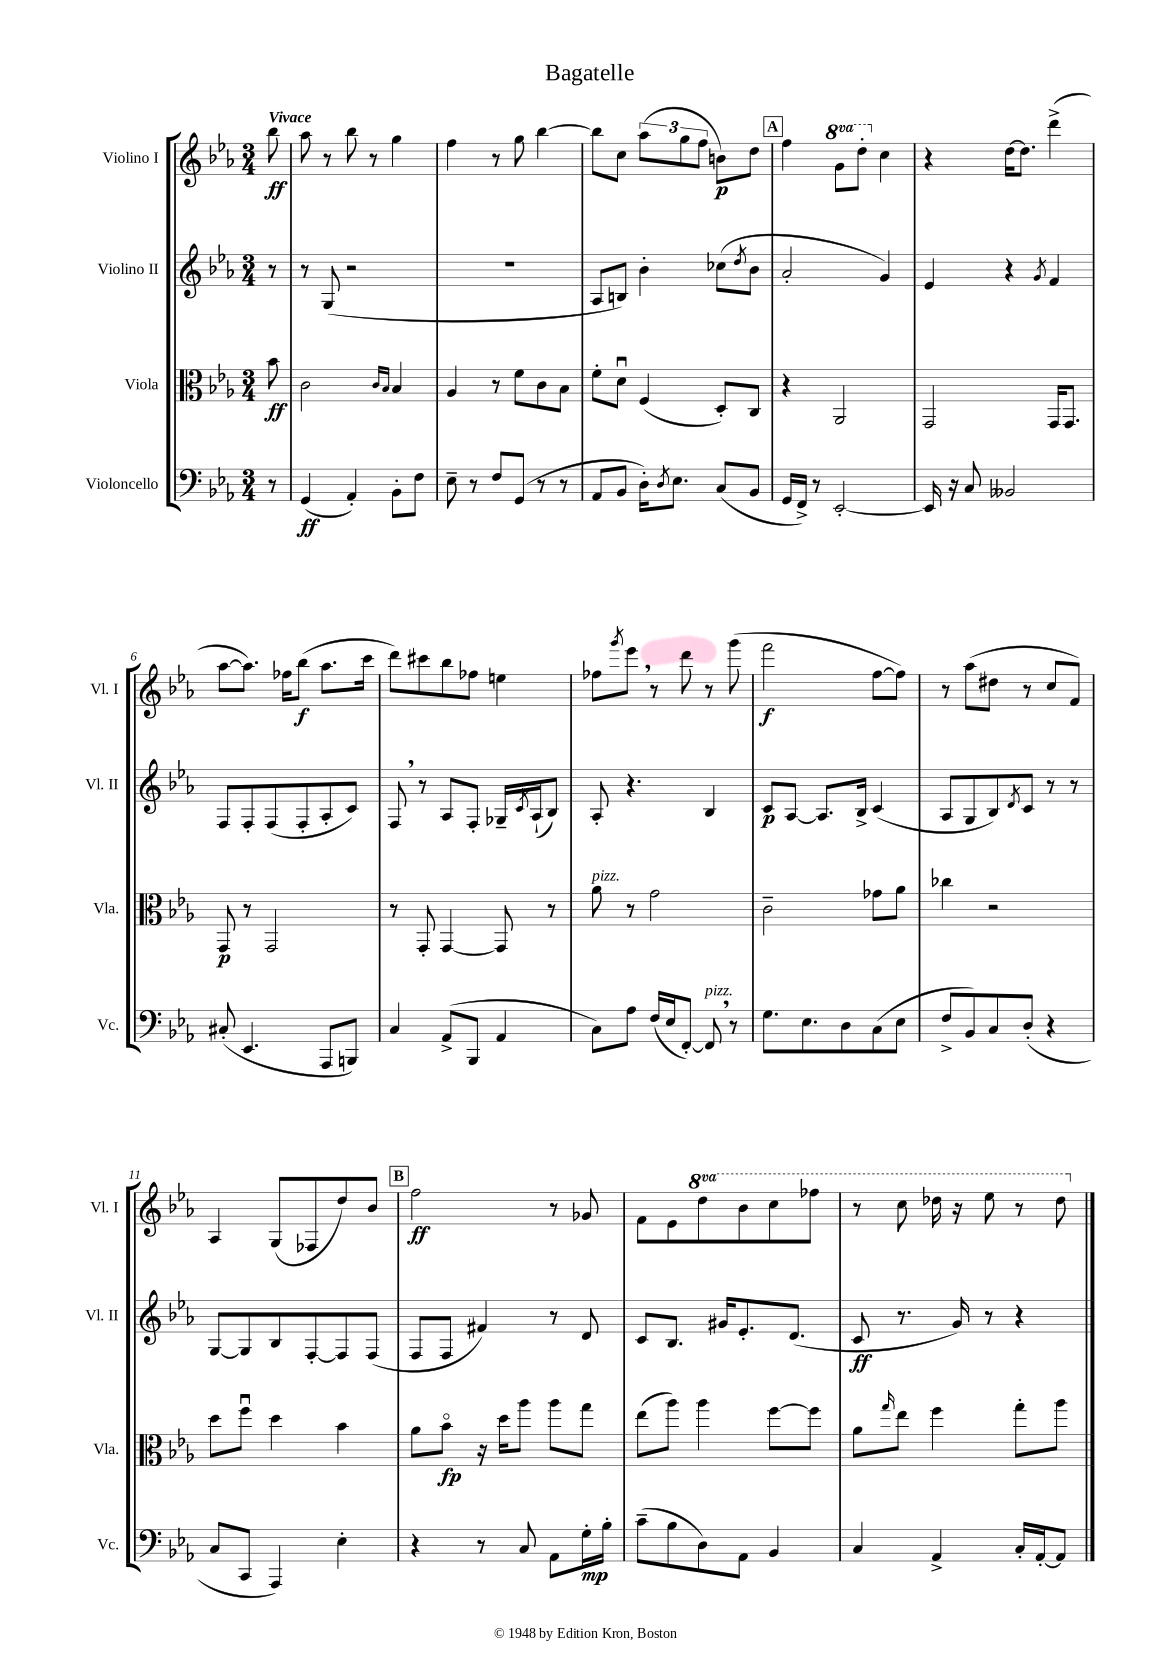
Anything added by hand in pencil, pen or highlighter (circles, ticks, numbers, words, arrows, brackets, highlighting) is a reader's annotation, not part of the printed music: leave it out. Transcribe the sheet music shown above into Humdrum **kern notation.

**kern	**dynam	**kern	**dynam	**kern	**dynam	**kern	**dynam
*part4	*part4	*part3	*part3	*part2	*part2	*part1	*part1
*staff4	*staff4	*staff3	*staff3	*staff2	*staff2	*staff1	*staff1
*I"Violoncello	*	*I"Viola	*	*I"Violino II	*	*I"Violino I	*
*I'Vc.	*	*I'Vla.	*	*I'Vl. II	*	*I'Vl. I	*
*clefF4	*	*clefC3	*	*clefG2	*	*clefG2	*
*k[b-e-a-]	*	*k[b-e-a-]	*	*k[b-e-a-]	*	*k[b-e-a-]	*
*M3/4	*	*M3/4	*	*M3/4	*	*M3/4	*
=	=	=	=	=	=	=	=
!	!	!	!	!	!	!LO:TX:a:B:t=Vivace	!
8r	.	8b-\	ff	8r	.	8bb-\	ff
=1	=1	=1	=1	=1	=1	=1	=1
(4GG/	ff	2c\	.	8r	.	8aa-\	.
.	.	.	.	(8G/	.	8r	.
4AA-'/)	.	.	.	2r	.	8bb-\	.
.	.	.	.	.	.	8r	.
.	.	16qqc/LL	.	.	.	.	.
.	.	16qqB-/JJ	.	.	.	.	.
8BB-'\L	.	4B-/	.	.	.	4gg\	.
8F\J	.	.	.	.	.	.	.
=2	=2	=2	=2	=2	=2	=2	=2
8E-~\	.	4A-/	.	2.r	.	4ff\	.
8r	.	.	.	.	.	.	.
8F/L	.	8r	.	.	.	8r	.
(8GG/J	.	8f\L	.	.	.	8gg\	.
8r	.	8c\	.	.	.	[4bb-\	.
8r	.	8B-\J	.	.	.	.	.
=3	=3	=3	=3	=3	=3	=3	=3
8AA-/L	.	8f'\L	.	8A-/L	.	8bb-\L]	.
8BB-/J	.	8du\J	.	8Bn/J)	.	8cc\J	.
16D'\KL)	.	(4F/	.	4b-'\	.	(12aa-\L	.
8qD/	.	.	.	.	.	.	.
8.E-\J	.	.	.	.	.	.	.
.	.	.	.	.	.	12gg\	.
.	.	.	.	.	.	12ff\J	.
(8C/L	.	8D'/L)	.	(8cc-X\L	.	8bn\L)	p
.	.	.	.	8qdd/	.	.	.
8BB-/J	.	8C/J	.	8b-\J	.	8dd\J	.
!!LO:REH:place=s1:t=A
=4	=4	=4	=4	=4	=4	=4	=4
16GG/LL	.	4r	.	2a-'/	.	4ff\	.
16FF^/JJ)	.	.	.	.	.	.	.
8r	.	.	.	.	.	.	.
*	*	*	*	*	*	*8va	*
[2EE-'/	.	2AA-/	.	.	.	8gg\L	.
.	.	.	.	.	.	8ddd'\J	.
*	*	*	*	*	*	*X8va	*
.	.	.	.	4g/)	.	4cc\	.
=5	=5	=5	=5	=5	=5	=5	=5
16EE-/]	.	2GG/	.	4e-/	.	4r	.
16r	.	.	.	.	.	.	.
8C/	.	.	.	.	.	.	.
2BB--X/	.	.	.	4r	.	[16dd\KL	.
.	.	.	.	.	.	8.dd\J]	.
.	.	.	.	8qg/	.	.	.
.	.	16GG/KL	.	4f/	.	(4ddd^\	.
.	.	8.GG/J	.	.	.	.	.
!!LO:LB:g=z
=6	=6	=6	=6	=6	=6	=6	=6
(8C#X'/	.	8GG/	p	8F/L	.	[8aa-\L	.
4.EE-/	.	8r	.	8F'/	.	8.aa-\J])	.
.	.	2GG/	.	(8F/	.	.	.
.	.	.	.	.	.	16ff-X\KL	.
.	.	.	.	8F'/	.	(8bb-\J	f
8AAA-/L	.	.	.	8A-'/	.	8.aa-\L	.
8BBBn/J)	.	.	.	8c/J)	.	.	.
.	.	.	.	.	.	16ccc\Jk	.
=7	=7	=7	=7	=7	=7	=7	=7
4C/	.	8r	.	8F,/	.	8ddd\L)	.
.	.	8GG'/	.	8r	.	8ccc#X\	.
(8AA-^/L	.	[4GG/	.	8A-/L	.	8bb-\	.
8BBB-/J	.	.	.	8F'/J	.	8ff-X\J	.
4AA-/	.	8GG/]	.	16G-X~/LL	.	4een\	.
.	.	.	.	8qc/	.	.	.
.	.	.	.	(16A-`/J	.	.	.
.	.	8r	.	8B-/J)	.	.	.
=8	=8	=8	=8	=8	=8	=8	=8
!	!	!LO:TX:a:i:t=pizz.	!	!	!	!	!
8C\L)	.	8a-\	.	8A-'/	.	8ff-X\L	.
.	.	.	.	.	.	8qggg/	.
8A-\J	.	8r	.	4.r	.	8eee-,\J	.
(16F/LL	.	2g\	.	.	.	8r	.
16E-/J	.	.	.	.	.	.	.
[8FF'/J)	.	.	.	.	.	8ddd\	.
!LO:TX:a:i:t=pizz.	!	!	!	!	!	!	!
8FF,/]	.	.	.	4B-/	.	8r	.
8r	.	.	.	.	.	(8ggg\	.
=9	=9	=9	=9	=9	=9	=9	=9
8.G\L	.	2c~\	.	8c/L	p	2fff\	f
.	.	.	.	[8A-/J	.	.	.
8.E-\	.	.	.	.	.	.	.
.	.	.	.	8.A-/L]	.	.	.
8D\	.	.	.	.	.	.	.
.	.	.	.	16B-^/Jk	.	.	.
(8C\	.	8g-X\L	.	(4c/	.	[8ff\L	.
8E-\J	.	8a-\J	.	.	.	8ff\J])	.
=10	=10	=10	=10	=10	=10	=10	=10
8F^/L	.	4cc-X\	.	8A-/L	.	8r	.
8BB-/)	.	.	.	8G/	.	(8aa-\L	.
8C/	.	2r	.	8B-/)	.	8dd#X\J	.
.	.	.	.	8qd/	.	.	.
(8D'/J	.	.	.	8c/J	.	8r	.
4r	.	.	.	8r	.	8cc/L	.
.	.	.	.	8r	.	8f/J)	.
!!LO:LB:g=z
=11	=11	=11	=11	=11	=11	=11	=11
8C/L	.	8dd\L	.	[8G/L	.	4A-/	.
8CC/J	.	8ffu\J	.	8G/]	.	.	.
4AAA-/)	.	4dd\	.	8B-/	.	(8G/L	.
.	.	.	.	[8F'/	.	8F-X/	.
4E-'\	.	4b-\	.	8F/]	.	8dd/)	.
.	.	.	.	(8F/J	.	8b-/J	.
!!LO:REH:place=s1:t=B
=12	=12	=12	=12	=12	=12	=12	=12
4r	.	8a-\L	.	8F/L	.	2ff\	ff
.	.	8b-\J	fp	8F/J	.	.	.
8r	.	16r	.	4f#X/)	.	.	.
.	.	16dd\KL	.	.	.	.	.
8C/	.	8aa-\J	.	.	.	.	.
8AA-\L	.	8aa-\L	.	8r	.	8r	.
16G'\L	mp	8gg\J	.	8d/	.	8g-X/	.
16B-'\JJ	.	.	.	.	.	.	.
=13	=13	=13	=13	=13	=13	=13	=13
(8c~\L	.	(8ee-\L	.	8c/L	.	8f\L	.
8B-\	.	8aa-\J)	.	8.B-/J	.	8e-\	.
*	*	*	*	*	*	*8va	*
8D\)	.	4aa-\	.	.	.	8ddd\	.
.	.	.	.	16g#X/KL	.	.	.
8AA-\J	.	.	.	8.e-'/	.	8bb-\	.
4BB-/	.	[8ff\L	.	.	.	8ccc\	.
.	.	.	.	(8.d/J	.	.	.
.	.	8ff\J]	.	.	.	8fff-X\J	.
=14	=14	=14	=14	=14	=14	=14	=14
4C/	.	8a-\L	.	8c/	ff	8r	.
.	.	16qqgg/	.	.	.	.	.
.	.	8ee-\J	.	8.r	.	8ccc\	.
4AA-^/	.	4ff\	.	.	.	16ddd-X\	.
.	.	.	.	16g/)	.	16r	.
.	.	.	.	8r	.	8eee-\	.
16C'/LL	.	8gg'\L	.	4r	.	8r	.
[16AA-'/J	.	.	.	.	.	.	.
8AA-/J]	.	8aa-\J	.	.	.	8ddd-\	.
*	*	*	*	*	*	*X8va	*
==	==	==	==	==	==	==	==
*-	*-	*-	*-	*-	*-	*-	*-
